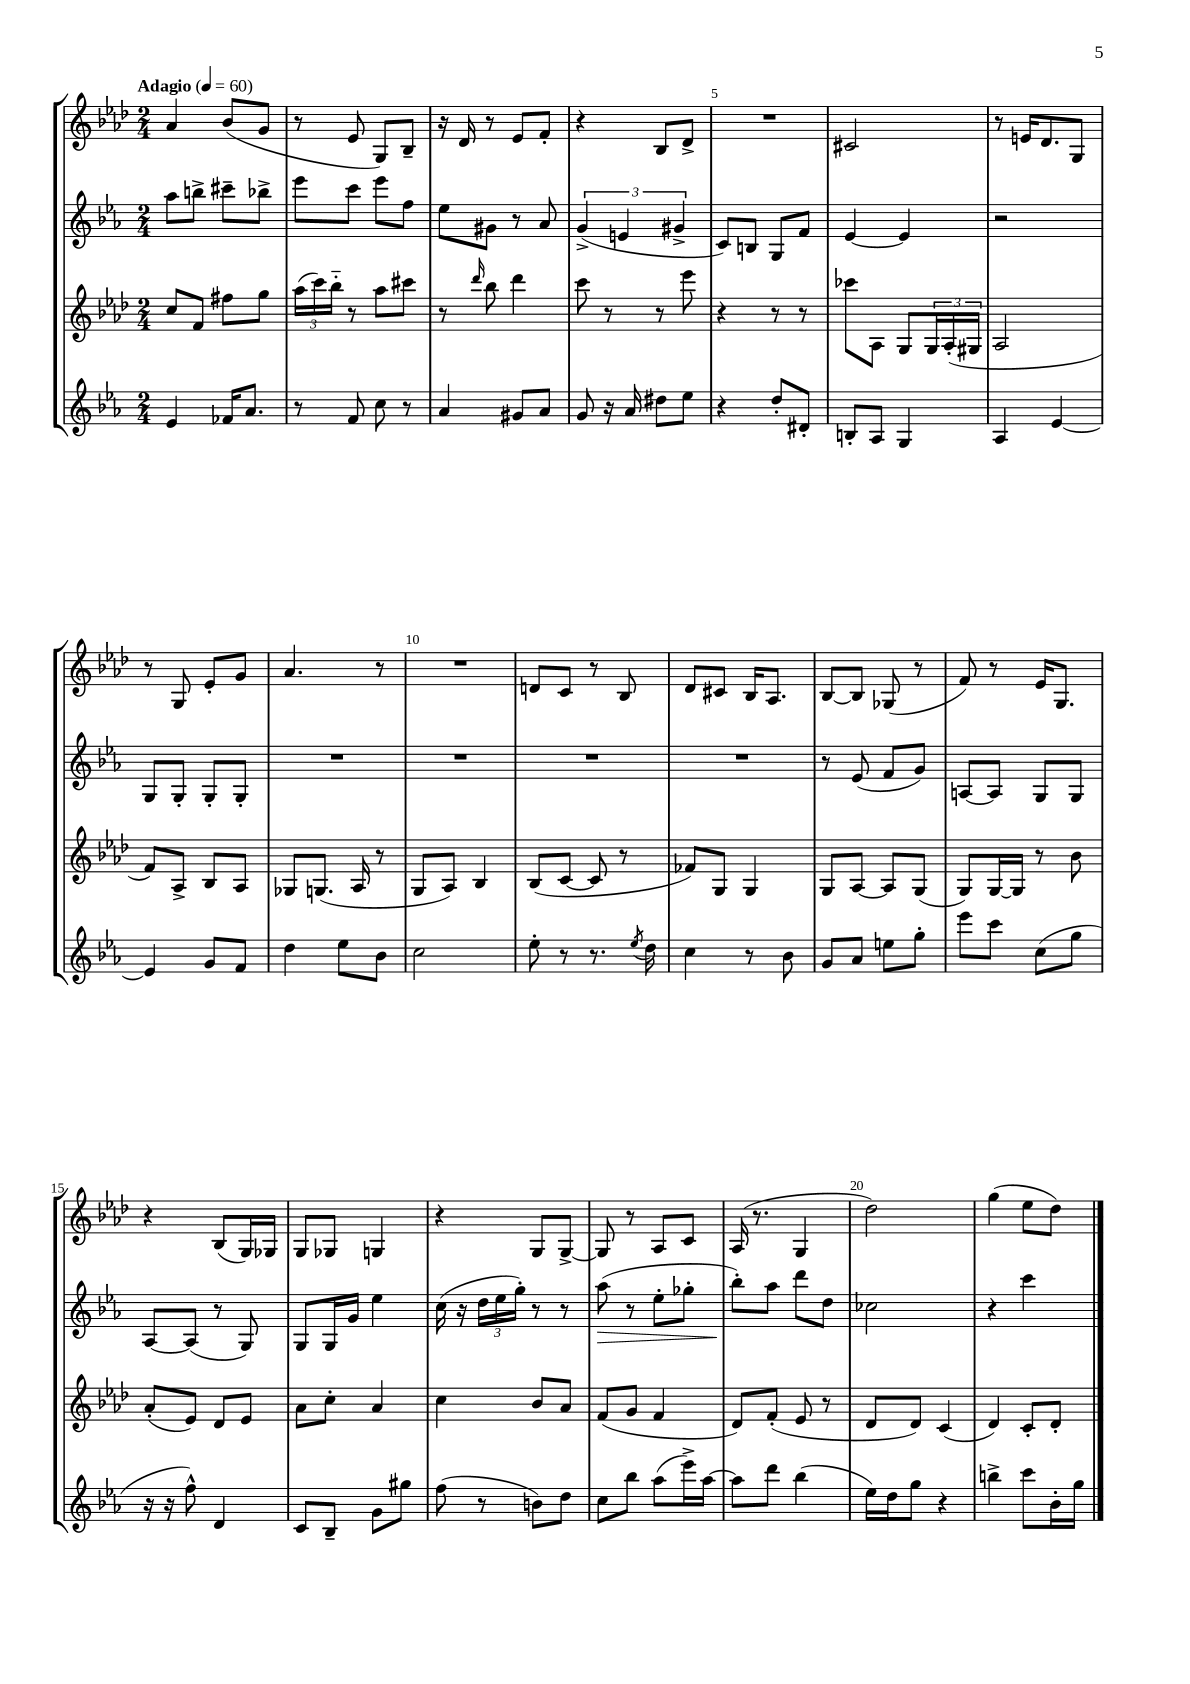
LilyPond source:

<<
\new StaffGroup <<
\new Staff = "s0" {
    \clef treble \key aes \major \numericTimeSignature \time 2/4 \tempo "Adagio" 4 = 60
    aes'4 bes'8( g'8 |
    r8 ees'8 g8) bes8-- |
    r16 des'16 r8 ees'8 f'8-. |
    r4 bes8 des'8-> |
    R2 |
    cis'2 |
    r8 e'16 des'8. g8 |
    r8 g8 ees'8-. g'8 |
    aes'4. r8 |
    R2 |
    d'8 c'8 r8 bes8 |
    des'8 cis'8 bes16 aes8. |
    bes8~ bes8 ges8( r8 |
    f'8) r8 ees'16 g8. |
    r4 bes8( g16) ges16 |
    g8 ges8 g4 |
    r4 g8 g8~-> |
    g8 r8 aes8 c'8 |
    aes16( r8. g4 |
    des''2) |
    g''4( ees''8 des''8) \bar "|." |
}
\new Staff = "s1" {
    \clef treble \key ees \major \numericTimeSignature \time 2/4
    aes''8 b''8-> cis'''8-- bes''8-> |
    ees'''8 c'''8 ees'''8 f''8 |
    ees''8 gis'8 r8 aes'8 |
    \tuplet 3/2 { g'4->( e'4 gis'4-> } |
    c'8) b8 g8 f'8 |
    ees'4~ ees'4 |
    r2 |
    g8 g8-. g8-. g8-. |
    R2 |
    R2 |
    R2 |
    R2 |
    r8 ees'8( f'8 g'8) |
    a8~ a8 g8 g8 |
    aes8~ aes8( r8 g8) |
    g8 g16 g'16 ees''4 |
    c''16( r16 \tuplet 3/2 { d''16 ees''16 g''16-.) } r8 r8 |
    aes''8\>( r8 ees''8-. ges''8-. |
    bes''8-.\!) aes''8 d'''8 d''8 |
    ces''2 |
    r4 c'''4 \bar "|." |
}
\new Staff = "s2" {
    \clef treble \key aes \major \numericTimeSignature \time 2/4
    c''8 f'8 fis''8 g''8 |
    \tuplet 3/2 { aes''16( c'''16) bes''16-_ } r8 aes''8 cis'''8 |
    r8 \grace { des'''16 } bes''8 des'''4 |
    c'''8 r8 r8 ees'''8 |
    r4 r8 r8 |
    ces'''8 aes8 g8 \tuplet 3/2 { g16 aes16-.( gis16 } |
    aes2 |
    f'8) aes8-> bes8 aes8 |
    ges8 g8.( aes16 r8 |
    g8 aes8) bes4 |
    bes8( c'8~ c'8 r8 |
    fes'8) g8 g4 |
    g8 aes8~ aes8 g8( |
    g8) g16~ g16 r8 bes'8 |
    aes'8-.( ees'8) des'8 ees'8 |
    aes'8 c''8-. aes'4 |
    c''4 bes'8 aes'8 |
    f'8( g'8 f'4 |
    des'8) f'8-.( ees'8 r8 |
    des'8 des'8) c'4( |
    des'4) c'8-. des'8-. \bar "|." |
}
\new Staff = "s3" {
    \clef treble \key ees \major \numericTimeSignature \time 2/4
    ees'4 fes'16 aes'8. |
    r8 f'8 c''8 r8 |
    aes'4 gis'8 aes'8 |
    g'8 r16 aes'16 dis''8 ees''8 |
    r4 d''8-. dis'8-. |
    b8-. aes8 g4 |
    aes4 ees'4~ |
    ees'4 g'8 f'8 |
    d''4 ees''8 bes'8 |
    c''2 |
    ees''8-. r8 r8. \acciaccatura { ees''8 } d''16 |
    c''4 r8 bes'8 |
    g'8 aes'8 e''8 g''8-. |
    ees'''8 c'''8 c''8( g''8 |
    r16 r16 f''8-^) d'4 |
    c'8 bes8-- g'8 gis''8 |
    f''8( r8 b'8) d''8 |
    c''8 bes''8 aes''8( ees'''16->) aes''16~ |
    aes''8 d'''8 bes''4( |
    ees''16) d''16 g''8 r4 |
    b''4-> c'''8 bes'16-. g''16 \bar "|." |
}
>>
>>
\layout { \context { \Score \override BarNumber.break-visibility = ##(#f #t #t) barNumberVisibility = #(every-nth-bar-number-visible 5) } }
